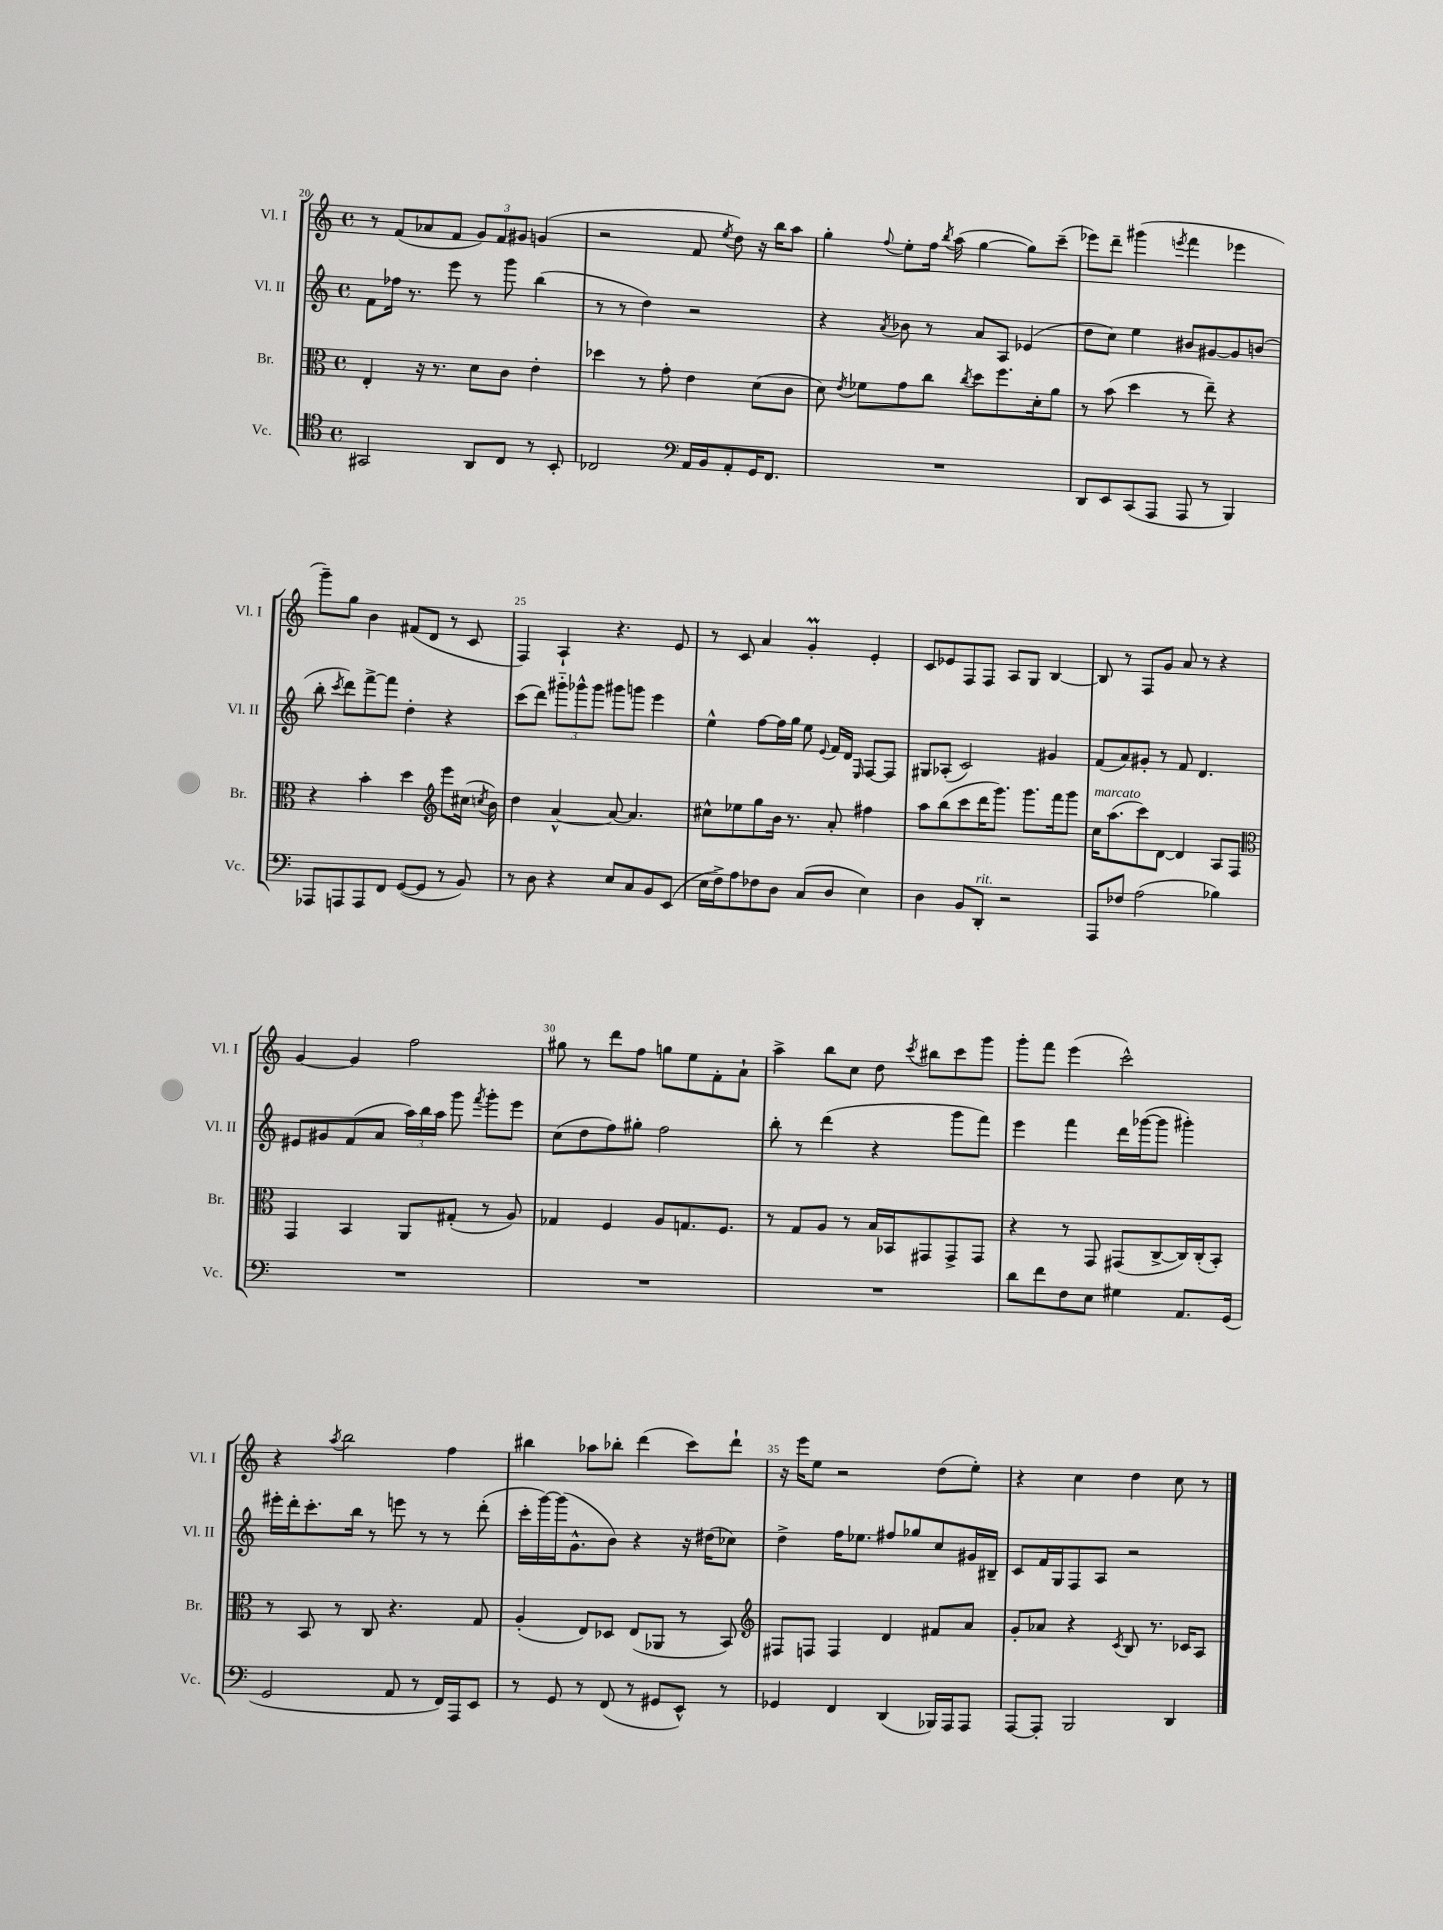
<<
\new StaffGroup <<
\new Staff = "s0" \with { instrumentName = "Vl. I" shortInstrumentName = "Vl. I" } {
    \clef treble \key c \major \defaultTimeSignature \time 4/4
    \autoBeamOff r8 f'8[( aes'8 f'8] \tuplet 3/2 { g'8[) f'8 gis'8] } g'4( |
    r2 f'8 \acciaccatura { e''8 } d''8) r16 b''16[ a''8] |
    g''4-. \appoggiatura { f''8 } e''8[-. f''16] \acciaccatura { b''8 } a''16( g''4~ g''8[) c'''8]--( |
    ees'''8[) d'''8]-- gis'''4( \acciaccatura { e'''8 } f'''4 ees'''4 |
    g'''8[--) g''8] b'4 fis'8[( d'8] r8 c'8 |
    f4) a4-! r4. e'8 |
    r8 c'8 a'4 g'4-.\prall e'4-. |
    c'8[ ees'8 f8 f8] a8[ g8] b4~ |
    b8 r8 f8[ g'8] a'8 r8 r4 |
    g'4~ g'4 f''2 |
    gis''8 r8 d'''8[ f''8] g''8[ e''8 f'8-. a'8]-! |
    a''4-> b''8[ c''8] d''8 \acciaccatura { c'''8 } bis''8[ c'''8 g'''8] |
    g'''8[-. f'''8] e'''4( c'''2-^) |
    r4 \acciaccatura { a''8 } b''2 f''4 |
    bis''4 aes''8[ bes''8]-. d'''4( c'''8[) d'''8]-! |
    r16 e'''16[ e''8] r2 d''8[( e''8]-.) |
    r4 c''4 d''4 c''8 r8 \bar "|." |
}
\new Staff = "s1" \with { instrumentName = "Vl. II" shortInstrumentName = "Vl. II" } {
    \clef treble \key c \major \defaultTimeSignature \time 4/4
    \autoBeamOff f'8[ fes''16] r8. e'''8 r8 g'''8 b''4( |
    r8 r8 d''4) r2 |
    r4 \acciaccatura { a'8 } bes'8 r8 a'8[ a8] ees'4( |
    d''8[ c''8]) e''4 bis'8[ gis'8~ gis'8 b'8]( |
    b''8-. \acciaccatura { c'''8 } d'''8[) f'''8~-> f'''8] d''4-. r4 |
    c'''8[( d'''8]) \tuplet 3/2 { gis'''8[-_ ges'''8-^ ges'''8] } gis'''8[ g'''8] e'''4 |
    e''4-^ f''8[~ f''16 g''16] e''8 \appoggiatura { e'8 } f'16[ d'16] \grace { e16 } f8[~ f8] |
    gis8[ aes8]-.( c'2) gis'4 |
    f'8[( a'8) gis'8]-. r8 f'8 d'4. |
    eis'8[ gis'8 f'8( a'8] \tuplet 3/2 { a''16[) b''16 a''16] } g'''8 \acciaccatura { f'''8 } g'''8[-. e'''8] |
    c''8[( d''8 f''8) gis''8]-. f''2 |
    b''8-. r8 d'''4( r4 g'''8[ f'''8]) |
    e'''4 f'''4 d'''16[ ges'''16~( ges'''8] gis'''4-.) |
    eis'''16[-. d'''16-. c'''8.-. b''16] r8 e'''8 r8 r8 d'''8-.( |
    c'''16[-. g'''16~) g'''16( g'8.-^ b'8]) r4 r16 dis''16[( ces''8]) |
    d''4-> f''16[ ees''8.] fis''8[ ges''8 c''8 gis'16 bis16]-- |
    c'8[ f'16 g16 f8 a8] r2 \bar "|." |
}
\new Staff = "s2" \with { instrumentName = "Br." shortInstrumentName = "Br." } {
    \clef alto \key c \major \defaultTimeSignature \time 4/4
    \autoBeamOff e4-. r16 r8. d'8[ c'8] e'4-. |
    des''4 r8 g'8-. e'4 d'8[( c'8] |
    d'8) \acciaccatura { e'8 } fes'8[ g'8 c''8] \acciaccatura { c''8 } d''8[ f''8. d'16-. a'8] |
    r8 b'8( d''4 r8 e''8--) r4 |
    r4 b'4-. d''4 \clef treble e'''8[ cis''16]( \acciaccatura { c''8 } b'16) |
    d''4 a'4~-^ a'8~ a'4. |
    cis''8[-^ ees''8 g''8 b'16] r8. a'8-. fis''4 |
    a''8[ b''8( c'''8 d'''16 g'''8.]) g'''8.[ f'''16 g'''8] |
    c''16[^\markup { \italic "marcato" } a''8.( c'''8) d'8]~ d'4 a8[ f8] |
    \clef alto g,4 b,4 a,8[ gis8]-.( r8 a8) |
    ges4 f4 a8[ g8. f8.] |
    r8 g8[ a8] r8 b16[ bes,16 gis,8 gis,8-> gis,8] |
    r4 r8 g,8 gis,8[( c8~-> c16) c16-.( b,8]-.) |
    r8 b,8 r8 c8 r4. g8 |
    a4-.( e8[) des8] e8[( aes,8] r8 b,8) |
    \clef treble fis8[ f8] f4 d'4 fis'8[ a'8] |
    g'8[-. aes'8] r4 \acciaccatura { c'8 } b8 r8. ces'16[ a8] \bar "|." |
}
\new Staff = "s3" \with { instrumentName = "Vc." shortInstrumentName = "Vc." } {
    \clef tenor \key c \major \defaultTimeSignature \time 4/4
    \autoBeamOff gis,2 a,8[ c8] r8 b,8-. |
    ces2 \clef bass a,16[ b,16 a,8-. g,16 f,8.] |
    R1 |
    d,8[ e,8 c,8( a,,8] a,,8 r8 b,,4) |
    aes,,8[ a,,8 a,,8 f,8] g,8[~( g,8] r8 b,8) |
    r8 d8 r4 e8[ c8 b,8 e,8]( |
    e16[ f16->) a8 fes8 d8] c8[( d8] e4) |
    d4 b,8[ d,8]-.^\markup { \italic "rit." } r2 |
    a,,8[ fes8] a2( bes4) |
    R1 |
    R1 |
    R1 |
    d'8[ f'8 f8 e8] gis4 a,8.[ g,16]( |
    g,2 a,8 r8 f,16[) a,,16 e,8] |
    r8 g,8 r8 f,8( r8 gis,8[ e,8]-^) r8 |
    ges,4 f,4 d,4( bes,,16[) a,,16 a,,8] |
    a,,8[~ a,,8]-. b,,2 d,4 \bar "|." |
}
>>
>>
\layout { \context { \Score currentBarNumber = #20 \override BarNumber.break-visibility = ##(#f #t #t) barNumberVisibility = #(every-nth-bar-number-visible 5) } }
